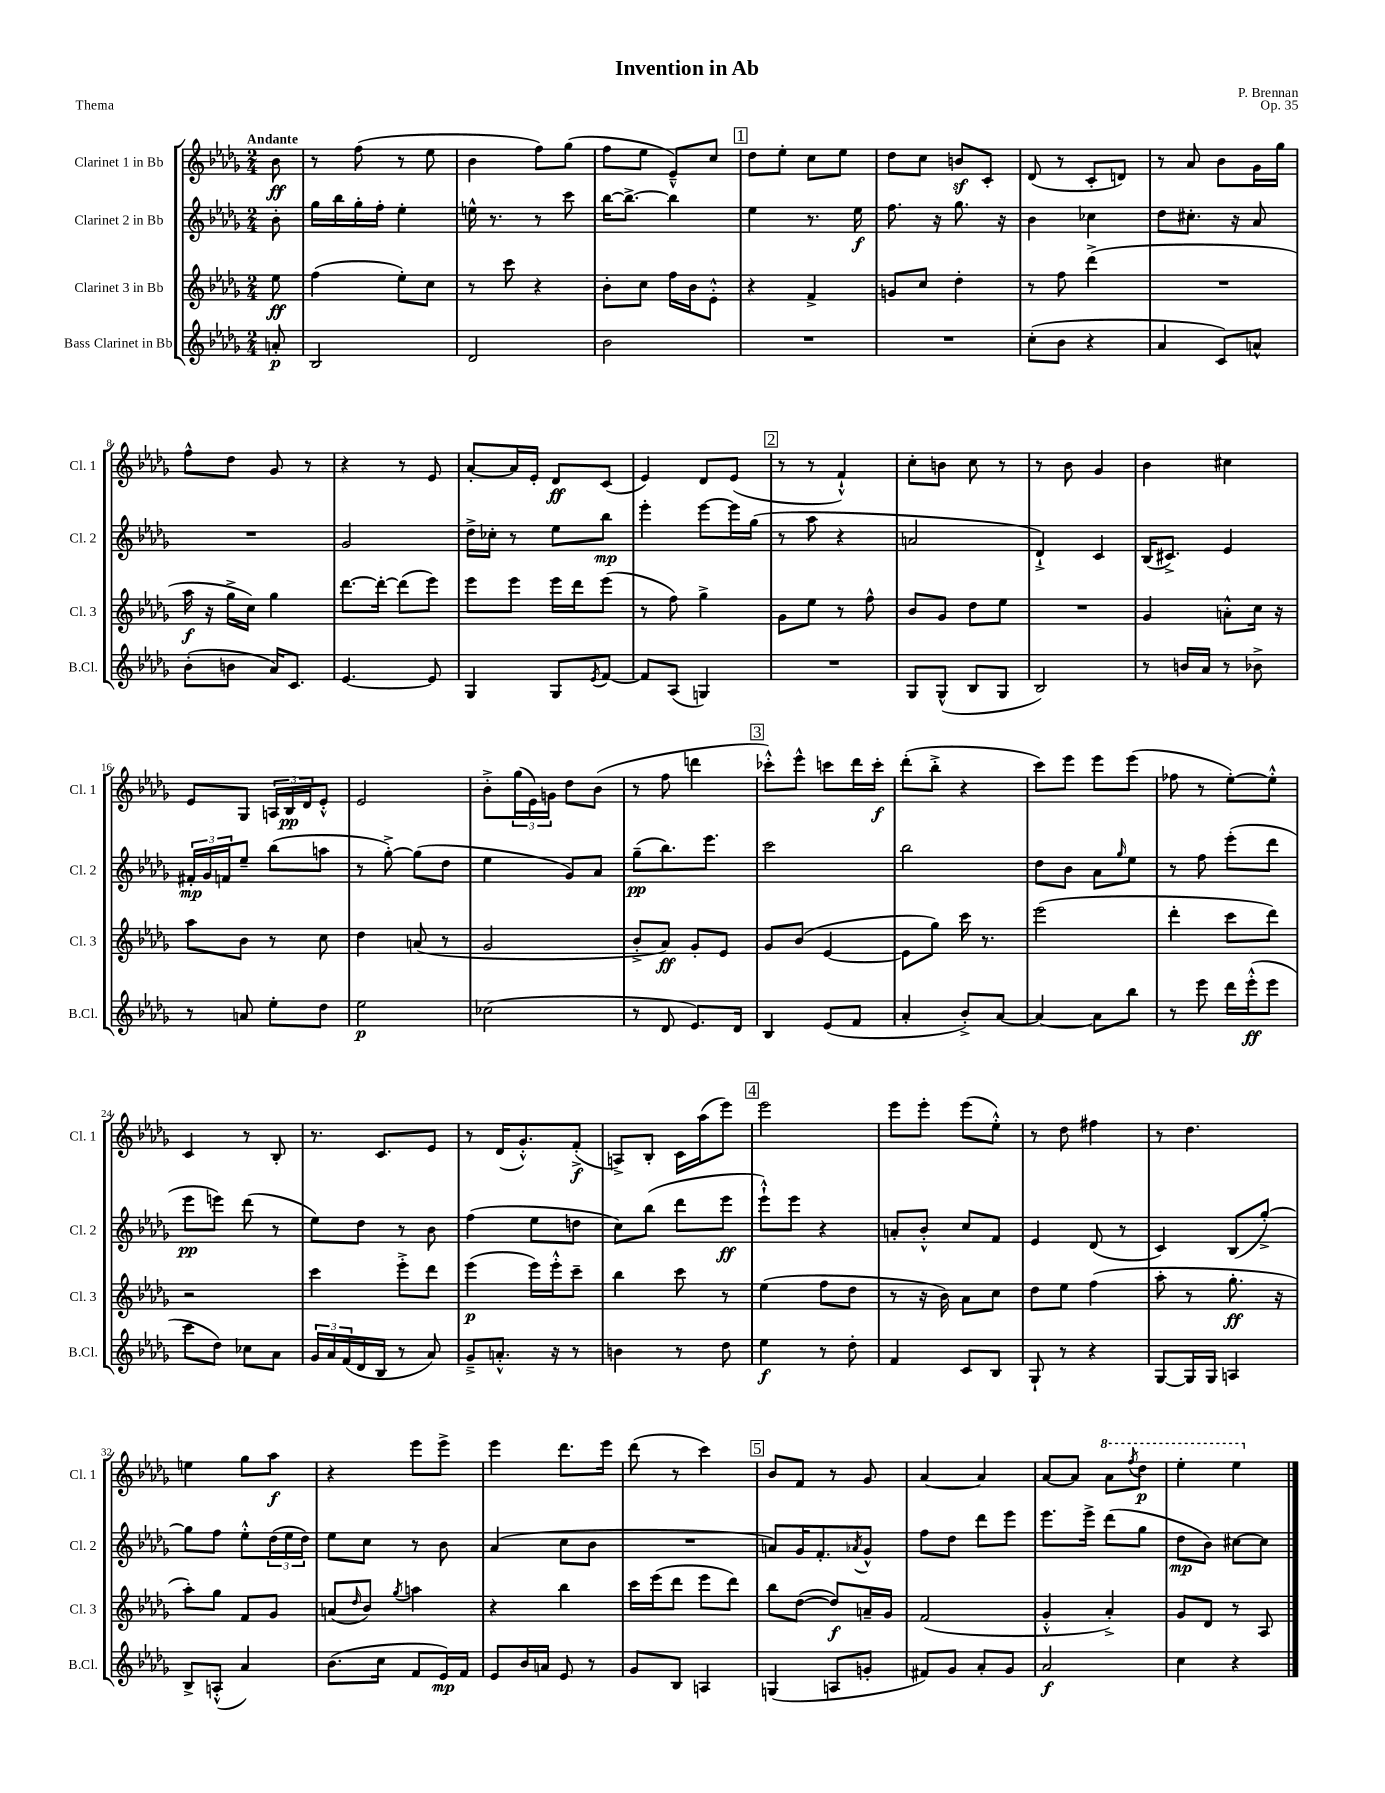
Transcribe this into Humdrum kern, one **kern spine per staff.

**kern	**dynam	**kern	**dynam	**kern	**dynam	**kern	**dynam
*part4	*part4	*part3	*part3	*part2	*part2	*part1	*part1
*staff4	*staff4	*staff3	*staff3	*staff2	*staff2	*staff1	*staff1
*I"Bass Clarinet in Bb	*	*I"Clarinet 3 in Bb	*	*I"Clarinet 2 in Bb	*	*I"Clarinet 1 in Bb	*
*I'B.Cl.	*	*I'Cl. 3	*	*I'Cl. 2	*	*I'Cl. 1	*
*clefG2	*	*clefG2	*	*clefG2	*	*clefG2	*
*k[b-e-a-d-g-]	*	*k[b-e-a-d-g-]	*	*k[b-e-a-d-g-]	*	*k[b-e-a-d-g-]	*
*M2/4	*	*M2/4	*	*M2/4	*	*M2/4	*
=	=	=	=	=	=	=	=
!	!	!	!	!	!	!LO:TX:a:B:t=Andante	!
8an'/	p	8ee-\	ff	8b-'\	.	8b-\	ff
=1	=1	=1	=1	=1	=1	=1	=1
2B-/	.	(4ff\	.	16gg-\LL	.	8r	.
.	.	.	.	16bb-\	.	.	.
.	.	.	.	16gg-'\	.	(8ff\	.
.	.	.	.	16ff'\JJ	.	.	.
.	.	8ee-'\L)	.	4ee-'\	.	8r	.
.	.	8cc\J	.	.	.	8ee-\	.
=2	=2	=2	=2	=2	=2	=2	=2
2d-/	.	8r	.	16een^^\	.	4b-\	.
.	.	.	.	8.r	.	.	.
.	.	8ccc\	.	.	.	.	.
.	.	4r	.	8r	.	8ff\L)	.
.	.	.	.	8ccc\	.	(8gg-\J	.
=3	=3	=3	=3	=3	=3	=3	=3
2b-\	.	8b-'\L	.	[16bb-\KL	.	8ff\L	.
.	.	.	.	8.bb-^\J_	.	.	.
.	.	8cc\J	.	.	.	8ee-\J	.
.	.	16ff\LL	.	4bb-\]	.	8e-~^^/L)	.
.	.	16b-\J	.	.	.	.	.
.	.	8e-'^^\J	.	.	.	8cc/J	.
!!LO:REH:place=s1:t=1
=4	=4	=4	=4	=4	=4	=4	=4
2r	.	4r	.	4ee-\	.	8dd-\L	.
.	.	.	.	.	.	8ee-'\J	.
.	.	4f^/	.	8.r	.	8cc\L	.
.	.	.	.	.	.	8ee-\J	.
.	.	.	.	16ee-\	f	.	.
=5	=5	=5	=5	=5	=5	=5	=5
2r	.	8gn/L	.	8.ff\	.	8dd-\L	.
.	.	8cc/J	.	.	.	8cc\J	.
.	.	.	.	16r	.	.	.
.	.	4dd-'\	.	8.gg-\	.	8bnz/L	.
.	.	.	.	.	.	8c'/J	.
.	.	.	.	16r	.	.	.
=6	=6	=6	=6	=6	=6	=6	=6
(8cc'\L	.	8r	.	4b-\	.	(8d-/	.
8b-\J	.	8ff\	.	.	.	8r	.
4r	.	(4ddd-^\	.	4cc-X\	.	8c'/L	.
.	.	.	.	.	.	8dn/J)	.
=7	=7	=7	=7	=7	=7	=7	=7
4a-/	.	2r	.	8dd-\L	.	8r	.
.	.	.	.	8.cc#X'\J	.	8a-/	.
8c/L)	.	.	.	.	.	8b-\L	.
.	.	.	.	16r	.	.	.
8an^^/J	.	.	.	8a-/	.	16g-\L	.
.	.	.	.	.	.	16gg-\JJ	.
!!LO:LB:g=z
=8	=8	=8	=8	=8	=8	=8	=8
(8b-'\L	.	16aa-\	f	2r	.	8ff^^\L	.
.	.	16r	.	.	.	.	.
8bn\J	.	16gg-^\LL	.	.	.	8dd-\J	.
.	.	16cc\JJ)	.	.	.	.	.
16a-/KL)	.	4gg-\	.	.	.	8g-/	.
8.c/J	.	.	.	.	.	.	.
.	.	.	.	.	.	8r	.
=9	=9	=9	=9	=9	=9	=9	=9
[4.e-/	.	[8.ddd-\L	.	2g-/	.	4r	.
.	.	16ddd-'\Jk_	.	.	.	.	.
.	.	(8ddd-\L]	.	.	.	8r	.
8e-/]	.	8eee-\J)	.	.	.	8e-/	.
=10	=10	=10	=10	=10	=10	=10	=10
4G-/	.	8eee-\L	.	16dd-^\LL	.	[8a-'/L	.
.	.	.	.	16cc-X'\JJ	.	.	.
.	.	8eee-\J	.	8r	.	16a-/L]	.
.	.	.	.	.	.	16e-'/JJ	.
8G-/L	.	16eee-\LL	.	8ee-\L	.	8d-/L	ff
.	.	16ddd-\J	.	.	.	.	.
8qe-/	.	.	.	.	.	.	.
[8f/J	.	(8eee-\J	.	8bb-\J	mp	(8c/J	.
=11	=11	=11	=11	=11	=11	=11	=11
8f/L]	.	8r	.	4eee-'\	.	4e-/)	.
(8A-/J	.	8ff\)	.	.	.	.	.
4Gn/)	.	4gg-^\	.	[8eee-\L	.	8d-/L	.
.	.	.	.	16eee-\L]	.	(8e-/J	.
.	.	.	.	(16gg-\JJ	.	.	.
!!LO:REH:place=s1:t=2
=12	=12	=12	=12	=12	=12	=12	=12
2r	.	8g-\L	.	8r	.	8r	.
.	.	8ee-\J	.	8aa-\	.	8r	.
.	.	8r	.	4r	.	4f`^^/)	.
.	.	8ff^^\	.	.	.	.	.
=13	=13	=13	=13	=13	=13	=13	=13
8G-/L	.	8b-/L	.	2an/	.	8cc'\L	.
(8G-^^/J	.	8g-/J	.	.	.	8bn\J	.
8B-/L	.	8dd-\L	.	.	.	8cc\	.
8G-/J	.	8ee-\J	.	.	.	8r	.
=14	=14	=14	=14	=14	=14	=14	=14
2B-/)	.	2r	.	4d-`^/)	.	8r	.
.	.	.	.	.	.	8b-\	.
.	.	.	.	4c/	.	4g-/	.
=15	=15	=15	=15	=15	=15	=15	=15
8r	.	4g-/	.	(16B-/KL	.	4b-\	.
.	.	.	.	8.c#X^/J)	.	.	.
16bn/LL	.	.	.	.	.	.	.
16a-/JJ	.	.	.	.	.	.	.
8r	.	8an'^^\L	.	4e-/	.	4cc#X\	.
8b-X^\	.	16cc\Jk	.	.	.	.	.
.	.	16r	.	.	.	.	.
!!LO:LB:g=z
=16	=16	=16	=16	=16	=16	=16	=16
8r	.	8aa-\L	.	24f#X'/LL	mp	8e-/L	.
.	.	.	.	24g-/	.	.	.
.	.	.	.	24fn/J	.	.	.
8an/	.	8b-\J	.	8ee-~/J	.	8G-/J	.
8ee-'\L	.	8r	.	(8bb-\L	.	24An/LL	.
.	.	.	.	.	.	24B-/	pp
.	.	.	.	.	.	24d-/J	.
8dd-\J	.	8cc\	.	8aan\J	.	8e-'^^/J	.
=17	=17	=17	=17	=17	=17	=17	=17
2ee-\	p	4dd-\	.	8r	.	2e-/	.
.	.	.	.	[8gg-'^\)	.	.	.
.	.	(8an/	.	(8gg-\L]	.	.	.
.	.	8r	.	8dd-\J	.	.	.
=18	=18	=18	=18	=18	=18	=18	=18
(2cc-X\	.	2g-/	.	4ee-\	.	8b-'^\L	.
.	.	.	.	.	.	(24gg-\L	.
.	.	.	.	.	.	24e-\)	.
.	.	.	.	.	.	24gn\JJ	.
.	.	.	.	8g-/L)	.	8dd-\L	.
.	.	.	.	8a-/J	.	(8b-\J	.
=19	=19	=19	=19	=19	=19	=19	=19
8r	.	8b-'^/L	.	(8gg-~\L	pp	8r	.
8d-/	.	8a-/J)	ff	8.bb-\)	.	8ff\	.
8.e-/L)	.	8g-'/L	.	.	.	4dddn\	.
.	.	.	.	8.eee-\J	.	.	.
.	.	8e-/J	.	.	.	.	.
16d-/Jk	.	.	.	.	.	.	.
!!LO:REH:place=s1:t=3
=20	=20	=20	=20	=20	=20	=20	=20
4B-/	.	8g-/L	.	2ccc\	.	8ccc-X'^^\L)	.
.	.	(8b-/J	.	.	.	8eee-^^\J	.
(8e-/L	.	[4e-/	.	.	.	8cccn\L	.
8f/J	.	.	.	.	.	16ddd-\L	.
.	.	.	.	.	.	16ccc'\JJ	f
=21	=21	=21	=21	=21	=21	=21	=21
4a-'/	.	8e-\L]	.	2bb-\	.	(8ddd-'\L	.
.	.	8gg-\J)	.	.	.	8bb-'^\J	.
8b-'^/L)	.	16ccc\	.	.	.	4r	.
.	.	8.r	.	.	.	.	.
[8a-/J	.	.	.	.	.	.	.
=22	=22	=22	=22	=22	=22	=22	=22
4a-/_	.	(2eee-\	.	8dd-\L	.	8ccc\L)	.
.	.	.	.	8b-\J	.	8eee-\J	.
8a-\L]	.	.	.	8a-\L	.	8eee-\L	.
.	.	.	.	16qqgg-/	.	.	.
8bb-\J	.	.	.	8ee-\J	.	(8eee-\J	.
=23	=23	=23	=23	=23	=23	=23	=23
8r	.	4ddd-'\	.	8r	.	8ff-X\	.
8eee-\	.	.	.	8ff\	.	8r	.
16ddd-\LL	.	8ccc\L	.	(8eee-'\L	.	[8ee-'\L)	.
(16eee-'^^\J	ff	.	.	.	.	.	.
8eee-\J	.	8ddd-\J)	.	8ddd-\J	.	8ee-'^^\J]	.
!!LO:LB:g=z
=24	=24	=24	=24	=24	=24	=24	=24
8ccc\L	.	2r	.	8eee-\L	pp	4c/	.
8dd-\J)	.	.	.	8eeen\J)	.	.	.
8cc-X\L	.	.	.	(8ddd-\	.	8r	.
8a-\J	.	.	.	8r	.	8B-'/	.
=25	=25	=25	=25	=25	=25	=25	=25
24g-/LL	.	4ccc\	.	8ee-\L)	.	8.r	.
24a-/	.	.	.	.	.	.	.
(24f/	.	.	.	.	.	.	.
16d-/	.	.	.	8dd-\J	.	.	.
16B-/JJ	.	.	.	.	.	8.c/L	.
8r	.	8eee-'^\L	.	8r	.	.	.
8a-/)	.	8ddd-\J	.	8b-\	.	8e-/J	.
=26	=26	=26	=26	=26	=26	=26	=26
8g-~^/L	.	(4eee-\	p	(4ff\	.	8r	.
8.an'^^/J	.	.	.	.	.	(16d-/KL	.
.	.	.	.	.	.	8.g-'^^/)	.
.	.	16eee-\LL)	.	8ee-\L	.	.	.
16r	.	16eee-'^^\J	.	.	.	.	.
8r	.	8ccc~\J	.	8ddn\J	.	(8f'^/J	f
=27	=27	=27	=27	=27	=27	=27	=27
4bn\	.	4bb-\	.	8cc\L)	.	8An^/L)	.
.	.	.	.	(8bb-\J	.	8B-'/J	.
8r	.	8ccc\	.	8ddd-\L	.	16c\LL	.
.	.	.	.	.	.	(16aa-\J	.
8dd-\	.	8r	.	8eee-\J	ff	8eee-\J)	.
!!LO:REH:place=s1:t=4
=28	=28	=28	=28	=28	=28	=28	=28
4ee-\	f	(4ee-\	.	8eee-`^^\L)	.	2eee-\	.
.	.	.	.	8eee-\J	.	.	.
8r	.	8ff\L	.	4r	.	.	.
8dd-'\	.	8dd-\J	.	.	.	.	.
=29	=29	=29	=29	=29	=29	=29	=29
4f/	.	8r	.	8an'/L	.	8eee-\L	.
.	.	16r	.	8b-'^^/J	.	8eee-'\J	.
.	.	16b-\)	.	.	.	.	.
8c/L	.	8a-\L	.	8cc/L	.	(8eee-\L	.
8B-/J	.	8cc\J	.	8f/J	.	8ee-'^^\J)	.
=30	=30	=30	=30	=30	=30	=30	=30
8G-`/	.	8dd-\L	.	4e-/	.	8r	.
8r	.	8ee-\J	.	.	.	8dd-\	.
4r	.	(4ff\	.	(8d-/	.	4ff#X\	.
.	.	.	.	8r	.	.	.
=31	=31	=31	=31	=31	=31	=31	=31
[8G-/L	.	8aa-'\	.	4c/)	.	8r	.
16G-/L]	.	8r	.	.	.	4.dd-\	.
16G-/JJ	.	.	.	.	.	.	.
4An/	.	8.gg-'\	ff	(8B-/L	.	.	.
.	.	.	.	[8gg-'^/J)	.	.	.
.	.	16r	.	.	.	.	.
!!LO:LB:g=z
=32	=32	=32	=32	=32	=32	=32	=32
8B-^/L	.	8aa-'\L)	.	8gg-\L]	.	4een\	.
(8An'^^/J	.	8gg-\J	.	8ff\J	.	.	.
4a-/)	.	8f/L	.	8ee-'^^\L	.	8gg-\L	.
.	.	8g-/J	.	(24dd-\L	.	8aa-\J	f
.	.	.	.	24ee-\	.	.	.
.	.	.	.	24dd-\JJ)	.	.	.
=33	=33	=33	=33	=33	=33	=33	=33
(8.b-\L	.	(8an/L	.	8ee-\L	.	4r	.
.	.	16qqdd-/	.	.	.	.	.
.	.	8b-/J)	.	8cc\J	.	.	.
16cc\Jk	.	.	.	.	.	.	.
.	.	8qgg-/	.	.	.	.	.
8f/L	.	4aan\	.	8r	.	8eee-\L	.
16e-/L)	mp	.	.	8b-\	.	8eee-^\J	.
16f/JJ	.	.	.	.	.	.	.
=34	=34	=34	=34	=34	=34	=34	=34
8e-/L	.	4r	.	(4a-/	.	4eee-\	.
16b-/L	.	.	.	.	.	.	.
16an/JJ	.	.	.	.	.	.	.
8e-/	.	4bb-\	.	8cc\L	.	8.ddd-\L	.
8r	.	.	.	8b-\J	.	.	.
.	.	.	.	.	.	16eee-\Jk	.
=35	=35	=35	=35	=35	=35	=35	=35
8g-/L	.	16ccc\LL	.	2r	.	(8ddd-\	.
.	.	(16eee-\J	.	.	.	.	.
8B-/J	.	8ddd-\J	.	.	.	8r	.
4An/	.	8eee-\L	.	.	.	4ccc\)	.
.	.	8ddd-\J)	.	.	.	.	.
!!LO:REH:place=s1:t=5
=36	=36	=36	=36	=36	=36	=36	=36
(4Gn/	.	8bb-\L	.	8an/L)	.	8b-/L	.
.	.	([8dd-\J	.	16g-/K	.	8f/J	.
.	.	.	.	8.f'/	.	.	.
8An/L	.	8dd-/L])	f	.	.	8r	.
.	.	.	.	8qa-X/	.	.	.
8gn'/J	.	16an~/L	.	8g-^^/J	.	8g-/	.
.	.	16g-/JJ	.	.	.	.	.
=37	=37	=37	=37	=37	=37	=37	=37
8f#X/L)	.	(2f/	.	8ff\L	.	[4a-/	.
8g-/J	.	.	.	8dd-\J	.	.	.
8a-'/L	.	.	.	8ddd-\L	.	4a-/]	.
8g-/J	.	.	.	8eee-\J	.	.	.
=38	=38	=38	=38	=38	=38	=38	=38
2a-/	f	4g-'^^/	.	8.eee-\L	.	[8a-/L	.
.	.	.	.	.	.	8a-/J]	.
.	.	.	.	16eee-^\Jk	.	.	.
*	*	*	*	*	*	*8va	*
.	.	4a-'^/)	.	(8ddd-\L	.	8aa-\L	.
.	.	.	.	.	.	8qfff/	.
.	.	.	.	8gg-\J	.	8ddd-\J	p
=39	=39	=39	=39	=39	=39	=39	=39
4cc\	.	8g-/L	.	8dd-\L	mp	4eee-'\	.
.	.	8d-/J	.	8b-\J)	.	.	.
4r	.	8r	.	[8cc#X\L	.	4eee-\	.
.	.	8A-/	.	8cc#\J]	.	.	.
*	*	*	*	*	*	*X8va	*
==	==	==	==	==	==	==	==
*-	*-	*-	*-	*-	*-	*-	*-
